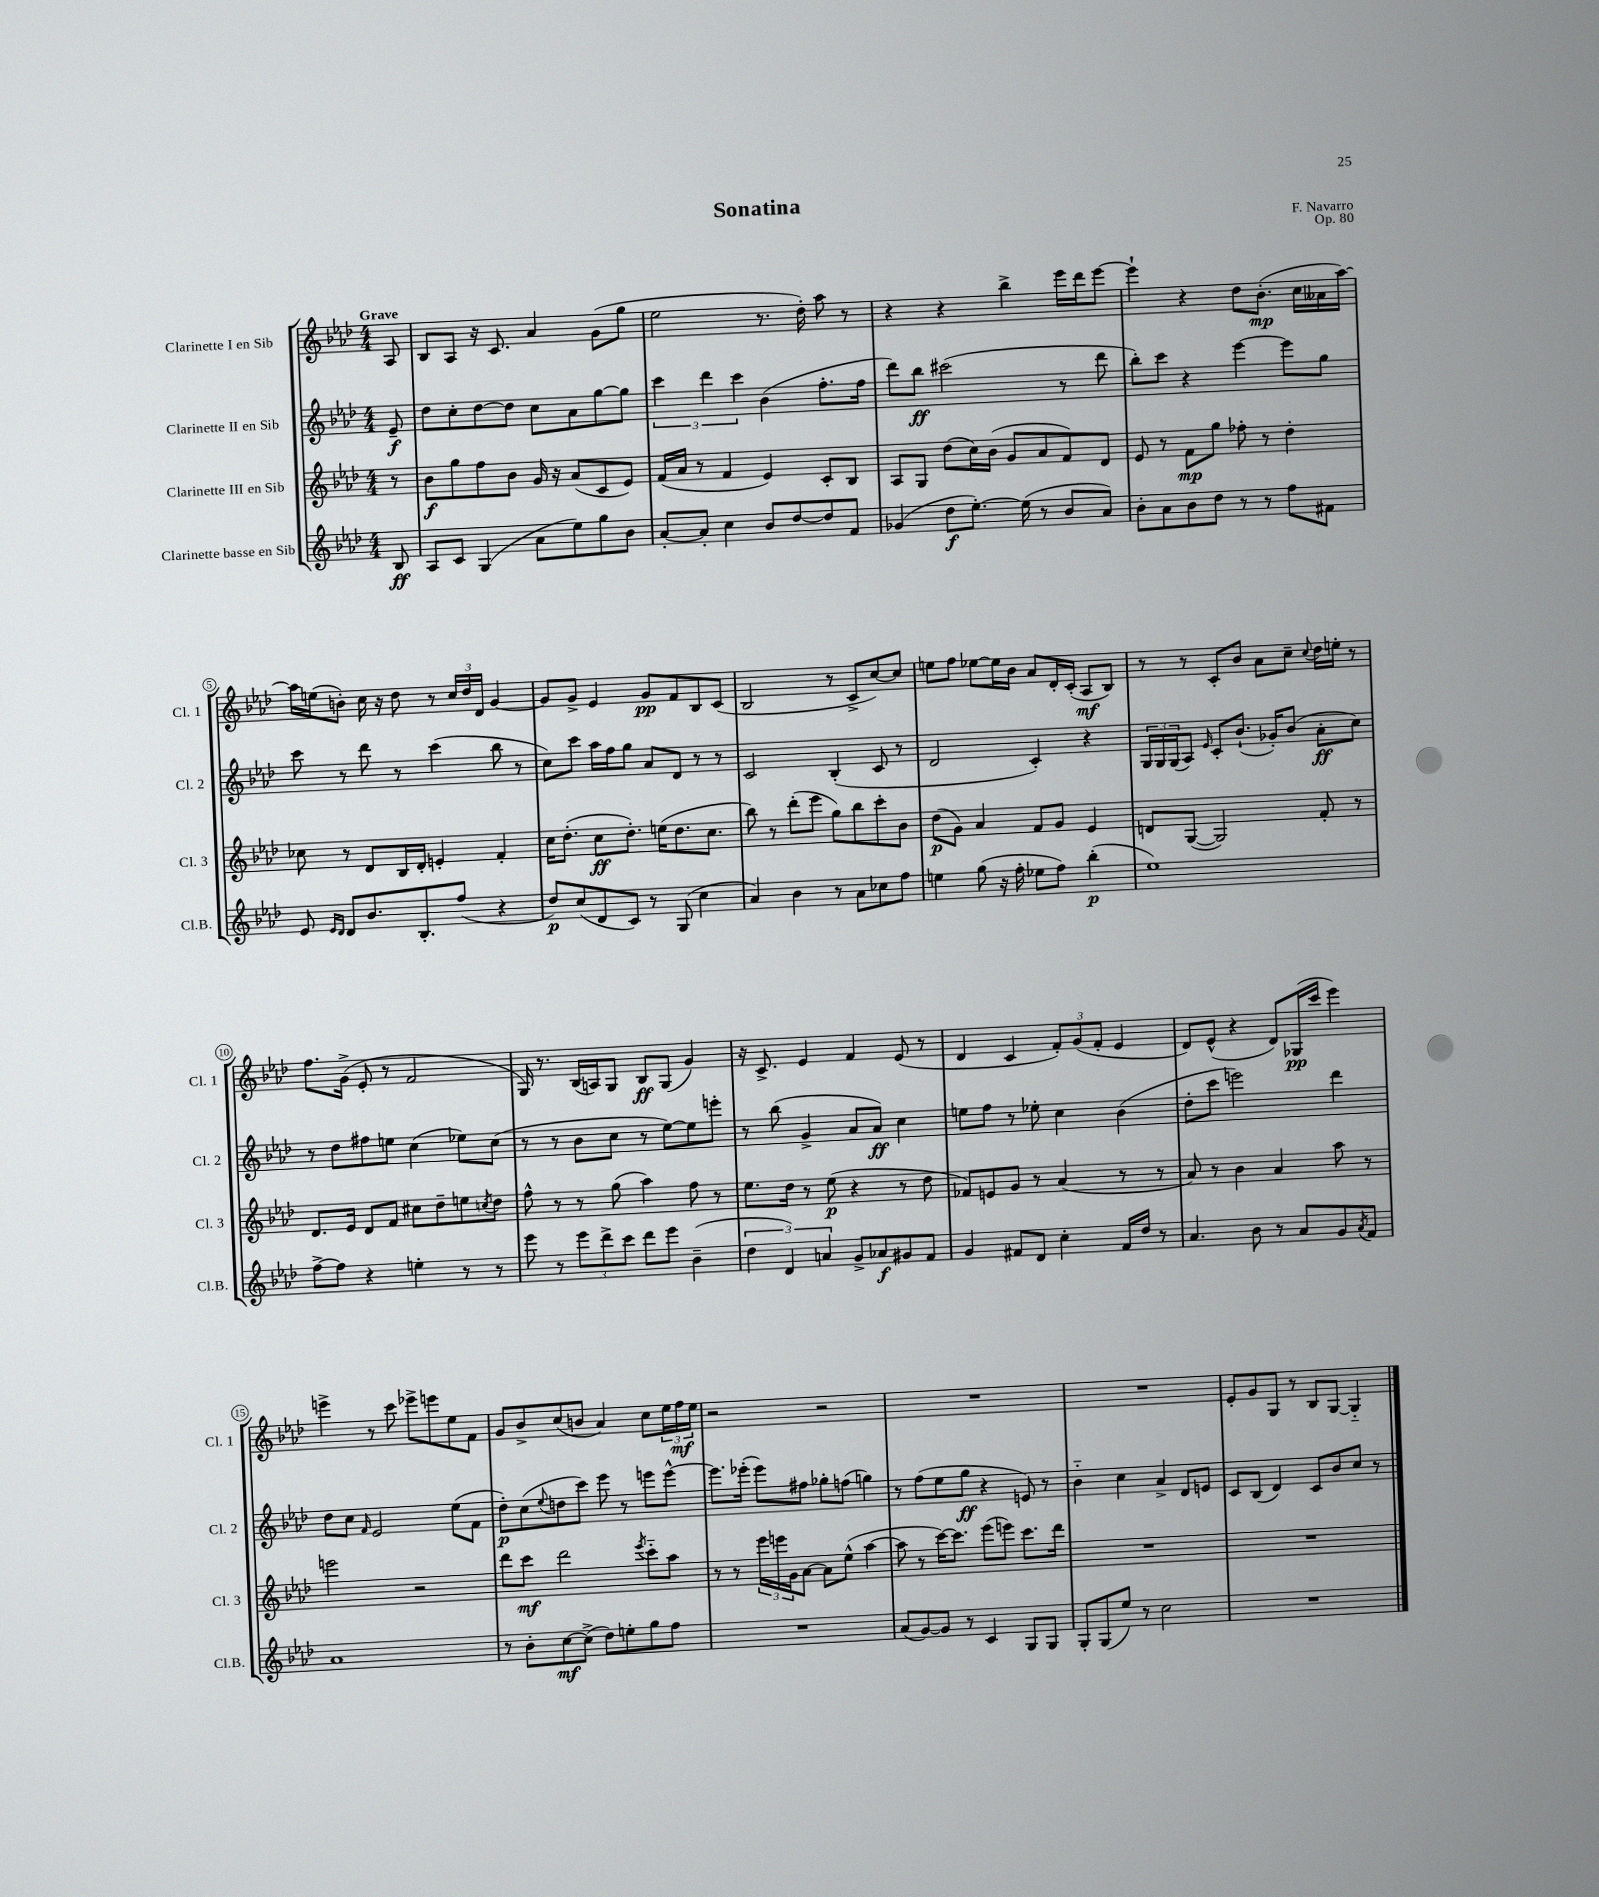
\header { title = "Sonatina" composer = "F. Navarro" opus = "Op. 80" }
<<
\new StaffGroup <<
\new Staff = "s0" \with { instrumentName = "Clarinette I en Sib" shortInstrumentName = "Cl. 1" } {
    \clef treble \key aes \major \numericTimeSignature \time 4/4 \partial 8 \tempo "Grave"
    aes8 |
    bes8 aes8 r16 c'8. aes'4 g'8( g''8 |
    ees''2 r8. des''16-.) aes''8 r8 |
    r4 r4 bes''4-> ees'''16 des'''16 ees'''8~ |
    ees'''4-! r4 des''8 bes'8.-.\mp( c''16 aeses'16 aes''16~) |
    aes''16 e''16( b'8-.) c''16 r16 des''8 r8 \tuplet 3/2 { c''16 des''16 des'16 } g'4~ |
    g'8 g'8-> ees'4 g'8\pp f'8 bes8 c'8( |
    bes2 r8 c'8-> c''8~) c''8 |
    e''8 f''8 ees''8~ ees''16 bes'16 aes'8 des'16-. c'16-.( aes8\mf bes8) |
    r8 r8 c'8-. bes'8 aes'8 c''8-- \appoggiatura { c''8 } des''16 e''16-. r8 |
    f''8. g'16->( ees'8-. r8 f'2 |
    g16) r8. bes16( a16) g8 bes8\ff g8( g'4) |
    r16 c'8.-> ees'4 f'4 ees'8( r8 |
    des'4 c'4 \tuplet 3/2 { f'8-.) g'8( f'8-. } ees'4 |
    des'8) ees'8-^( r4 des'8) ges16\pp( c'''16 ees'''4) |
    e'''4-> r8 c'''8 ees'''8-> e'''8 ees''8 f'8 |
    g'8 bes'8-> c''8( b'8 aes'4) c''8 \tuplet 3/2 { ees''16 f''16\mf ees''16 } |
    r2 r2 |
    R1 |
    R1 |
    ees'8-. g'8 g8 r8 bes8 g8~ g4-_ \bar "|." |
}
\new Staff = "s1" \with { instrumentName = "Clarinette II en Sib" shortInstrumentName = "Cl. 2" } {
    \clef treble \key aes \major \numericTimeSignature \time 4/4 \partial 8
    ees'8--\f |
    des''8 c''8-. des''8~ des''8 c''8 aes'8 g''8~ g''8 |
    \tuplet 3/2 { c'''4 des'''4 c'''4 } bes'4( f''8.-. f''16 |
    des'''8) bes''8\ff cis'''2( r8 des'''8 |
    bes''8-.) c'''8 r4 ees'''4~ ees'''8 g''8 |
    c'''8 r8 des'''8 r8 c'''4( bes''8 r8 |
    c''8) c'''8 aes''16 f''16 g''8 aes'8 des'8 r8 r8 |
    c'2 bes4-.( c'8 r8 |
    des'2 c'4-.) r4 |
    \tuplet 3/2 { g16 g16 g16( } aes8) \grace { ees'16 } c'8-. bes'8.-!( ges'16-.) bes'8( aes'8-.\ff c''8) |
    r8 des''8 fis''8 e''8 c''4( ees''8) c''8( |
    r8 r8 bes'8 c''8 r8 ees''8~) ees''8 e'''8-. |
    r8 bes''8( g'4-> aes'8 aes'8\ff) c''4 |
    e''8 f''8 r8 ees''8-. c''4 bes'4( |
    des''8-. c'''8 e'''2) des'''4 |
    des''8 c''8 \grace { f'16 } ees'2 ees''8( f'8 |
    des''8-.\p) c''8( \appoggiatura { ees''8 } d''8 c'''8) ees'''8 r8 e'''8 e'''8~-^ |
    e'''8. ees'''16-.( ees'''8) fis''8 ges''8-. f''8( g''4) |
    r8 f''8( ees''8 g''8\ff r4 e'8) r8 |
    bes'4-_ c''4 aes'4-> des'8 e'8 |
    c'8 bes8( des'4) c'8 bes'8 c''8 r8 \bar "|." |
}
\new Staff = "s2" \with { instrumentName = "Clarinette III en Sib" shortInstrumentName = "Cl. 3" } {
    \clef treble \key aes \major \numericTimeSignature \time 4/4 \partial 8
    r8 |
    bes'8\f g''8 f''8 bes'8 g'16 r16 aes'8( c'8 ees'8) |
    f'16( aes'16 r8 f'4 ees'4) c'8-. bes8 |
    aes8 g8 des''8( c''16) bes'16( g'8 aes'8 f'8) des'8 |
    ees'8 r8 f'8\mp g''8 fes''8-. r8 des''4-. |
    ces''8 r8 des'8 bes16 des'16-. e'4-. f'4-. |
    c''16 des''8.-.( c''8\ff des''8.-.) e''16( des''8. c''8. |
    bes''8) r8 des'''8-.( ees'''8 g''8) bes''8 c'''8-. bes'8 |
    des''8\p( g'8) aes'4 f'8 g'8 ees'4 |
    d'8 g8~( g2) f'8-. r8 |
    des'8. ees'16 des'8 f'8 cis''8 des''8-- e''8 \acciaccatura { c''8 } des''8 |
    f''8-^ r8 r8 g''8( aes''4) f''8 r8 |
    ees''8. des''16 r8 ees''8\p( r4 r8 des''8 |
    fes'8) e'8 g'8 r8 aes'4( r8 r8 |
    aes'8) r8 bes'4 aes'4 aes''8 r8 |
    e'''2 r2 |
    des'''8 c'''8\mf des'''2 \acciaccatura { ees'''8 } c'''8-_ aes''8 |
    r8 r8 \tuplet 3/2 { ees'''16 e'''16 g'16 } aes'8~ aes'8 ees''8-^( aes''4~ |
    aes''8 r8 c'''16~) c'''8. ees'''8( e'''8) c'''8. des'''16 |
    R1 |
    R1 \bar "|." |
}
\new Staff = "s3" \with { instrumentName = "Clarinette basse en Sib" shortInstrumentName = "Cl.B." } {
    \clef treble \key aes \major \numericTimeSignature \time 4/4 \partial 8
    bes8\ff |
    aes8 c'8 g4( aes'8 ees''8) g''8 bes'8 |
    aes'8~-. aes'8-. c''4 bes'8 des''8~ des''8 f'8 |
    ges'4( des''8\f ees''8.~-.) ees''16( r8 bes'8 aes'8) |
    bes'8-. aes'8 bes'8 des''8 r8 r8 f''8 fis'8 |
    ees'8 \grace { ees'16 des'16 } des'8 bes'8. bes8.-. f''8( r4 |
    des''8\p) c''8( des'8 c'8) r8 g8( c''4 |
    aes'4) bes'4 r8 aes'8 ces''8 f''8 |
    e''4 g''8( r16 f''16-. ees''8 f''8) bes''4-.\p( |
    ees''1) |
    f''8~-> f''8 r4 e''4-. r8 r8 |
    ees'''8 r8 \tuplet 3/2 { ees'''8 des'''8-> c'''8 } des'''8 ees'''8 bes'4--( |
    \tuplet 3/2 { des''4 des'4) a'4 } g'8-> aes'8\f gis'8 f'8 |
    g'4 fis'8 des'8 c''4-. fis'16 des''16 r8 |
    aes'4. bes'8 r8 aes'8 g'8 \acciaccatura { aes'8 } f'8 |
    aes'1 |
    r8 bes'8-. c''8~\mf c''8->( des''8) e''8-. g''8 f''8 |
    R1 |
    aes'8( g'8~) g'8 r8 c'4 g8 g8 |
    g8-. g8( ees''8) r8 c''2 |
    R1 \bar "|." |
}
>>
>>
\layout { \context { \Score \override BarNumber.stencil = #(make-stencil-circler 0.1 0.3 ly:text-interface::print) } }
